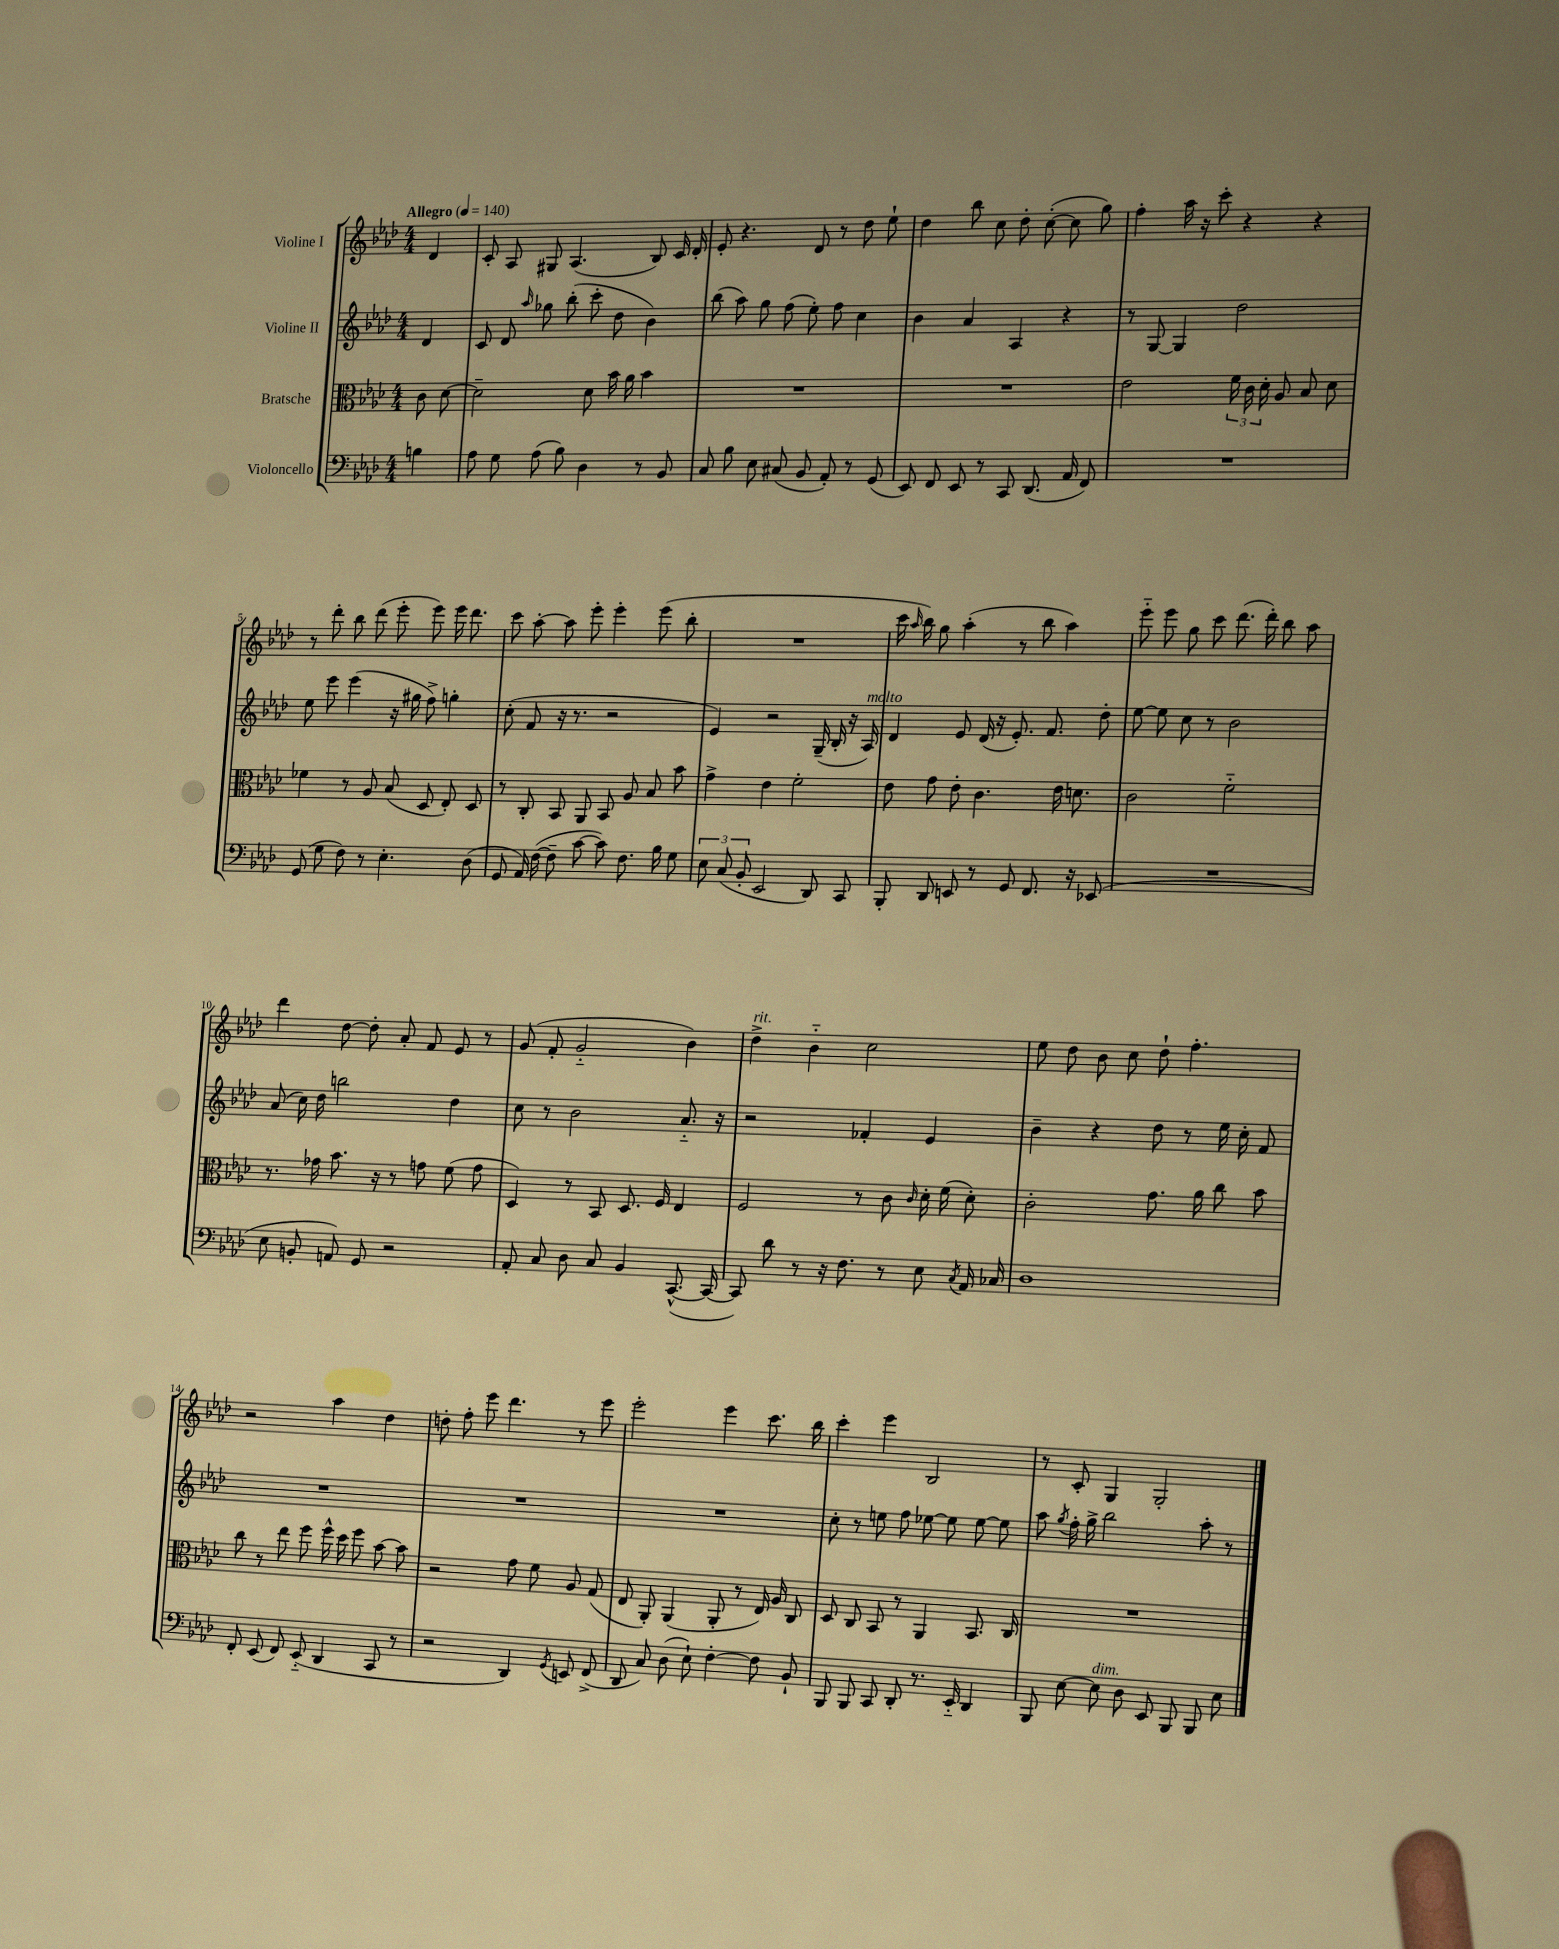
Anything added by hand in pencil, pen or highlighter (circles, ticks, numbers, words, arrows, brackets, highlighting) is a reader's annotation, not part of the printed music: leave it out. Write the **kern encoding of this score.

**kern	**kern	**kern	**kern
*part4	*part3	*part2	*part1
*staff4	*staff3	*staff2	*staff1
*I"Violoncello	*I"Bratsche	*I"Violine II	*I"Violine I
*clefF4	*clefC3	*clefG2	*clefG2
*k[b-e-a-d-]	*k[b-e-a-d-]	*k[b-e-a-d-]	*k[b-e-a-d-]
*M4/4	*M4/4	*M4/4	*M4/4
*MM140	*MM140	*MM140	*MM140
=	=	=	=
!	!	!	!LO:TX:a:B:t=Allegro
4Bn\	8c\	4d-/	4d-/
.	[8d-\	.	.
=1	=1	=1	=1
8A-\	2d-~\]	8c/	8c'/
8G\	.	8d-/	8A-/
.	.	16qqaa-/	.
(8A-\	.	8gg-X\	8G#X/
8B-\)	.	(8bb-'\	(4.A-/
4D-\	8d-\	8ccc'\	.
.	16b-\	8dd-\	.
.	16a-\	.	.
8r	4b-\	4b-\)	8B-/)
8BB-/	.	.	16c/
.	.	.	16d-'/
=2	=2	=2	=2
8C/	1r	(8bb-\	8e-'/
8B-\	.	8aa-\)	4.r
8E-\	.	8gg\	.
(8C#X/	.	(8ff\	.
8BB-/	.	8ee-'\)	8d-/
8AA-'/)	.	8ff\	8r
8r	.	4cc\	8dd-\
(8GG/	.	.	8ee-`\
=3	=3	=3	=3
8EE-/)	1r	4b-\	4dd-\
8FF/	.	.	.
8EE-/	.	4a-/	8bb-\
8r	.	.	8cc\
8CC/	.	4A-/	8dd-'\
(8.DD-/	.	.	([8cc'\
.	.	4r	8cc\]
16AA-/	.	.	.
8FF/)	.	.	8gg\)
=4	=4	=4	=4
1r	2e-\	8r	4ff'\
.	.	[8G/	.
.	.	4G/]	16aa-\
.	.	.	16r
.	.	.	8ccc'\
.	24f\	2dd-\	4r
.	24c\	.	.
.	24d-'\	.	.
.	8A-/	.	.
.	8B-/	.	4r
.	8d-\	.	.
!!LO:LB:g=z
=5	=5	=5	=5
(8GG/	4f-X\	8ee-\	8r
8G\	.	8eee-\	8ddd-'\
8F\)	8r	(4eee-\	8bb-\
8r	8A-/	.	(8ddd-\
4.E-'\	(8B-/	16r	8eee-'\
.	.	16gg#X\	.
.	8D-/	8ff^\)	8eee-\)
.	8E-'/)	4ggn'\	16eee-\
.	.	.	8.ddd-\
(8D-\	8D-/	.	.
=6	=6	=6	=6
8GG/	8r	(8cc'\	8ccc\
16AA-/)	8C'/	8f/	[8aa-'\
([16F\	.	.	.
8F~\]	8BB-/	16r	8aa-\]
.	.	8.r	.
[8c\	8AA-/	.	8eee-'\
8c\])	8BB-/	2r	4eee-'\
8.F\	8A-/	.	.
.	8B-/	.	(8eee-\
16B-\	.	.	.
8G\	8b-\	.	8bb-'\
=7	=7	=7	=7
12E-\	4g^\	4e-/)	1r
(12C/	.	.	.
12BB-'/	.	.	.
2EE-/	4e-\	2r	.
.	2f'\	.	.
8DD-/)	.	(16G~/	.
.	.	16B-'/	.
8CC/	.	16r	.
!	!	!LO:TX:a:i:t=molto	!
.	.	16A-/)	.
=8	=8	=8	=8
8BBB-'/	8e-\	4d-/	16ccc\
.	.	.	16qqaa-/
.	.	.	16bb-\)
8DD-/	8g\	.	8gg\
8EEn/	8e-'\	8e-/	(4aa-'\
8r	4.c\	(16d-/	.
.	.	16r	.
8GG/	.	8.e-'/)	8r
8.FF/	.	.	8bb-\
.	.	8.f/	.
.	16e-\	.	4aa-\)
16r	8.dn\	.	.
(8EE-X/	.	8dd-'\	.
=9	=9	=9	=9
1r	2c\	[8ee-\	8eee-\
.	.	8ee-\]	8eee-\
.	.	8cc\	8gg\
.	.	8r	8ccc\
.	2f\	2b-\	(8.ddd-\
.	.	.	16ddd-'\)
.	.	.	8bb-\
.	.	.	8aa-\
!!LO:LB:g=z
=10	=10	=10	=10
8E-\	8.r	(8a-/	4ddd-\
8BBn'/	.	16cc\)	.
.	16g-X\	16dd-\	.
8AAn/)	8.b-\	2bbn\	[8dd-\
8GG/	.	.	8dd-'\]
.	16r	.	.
2r	8r	.	8a-'/
.	8gn\	.	8f/
.	(8f\	4dd-\	8e-/
.	8g\	.	8r
=11	=11	=11	=11
8AA-'/	4D-/)	8cc\	(8g/
8C/	.	8r	8f'/
8D-\	8r	2b-\	2g/
8C/	8BB-/	.	.
4BB-/	8.D-/	.	.
.	16F/	.	.
([8.CC^^/	4E-/	8.a-/	4b-\)
16CC/_	.	16r	.
=12	=12	=12	=12
!	!	!	!LO:TX:a:i:t=rit.
8CC/])	2F/	2r	4dd-^\
8d-\	.	.	.
8r	.	.	4b-\
16r	.	.	.
8.F\	.	.	.
.	8r	4f-X'/	2cc\
8r	8c\	.	.
.	16qqc/	.	.
8E-\	16d-'\	4e-/	.
.	(16f\	.	.
8qC/	.	.	.
16AA-/	8d-'\)	.	.
16C-X/	.	.	.
=13	=13	=13	=13
1D-	2c'\	4b-~\	8ee-\
.	.	.	8dd-\
.	.	4r	8b-\
.	.	.	8cc\
.	8.g\	8dd-\	8dd-`\
.	.	8r	4.ff'\
.	16a-\	.	.
.	8cc\	16ee-\	.
.	.	16cc'\	.
.	8b-\	8f/	.
!!LO:LB:g=z
=14	=14	=14	=14
8FF'/	8cc\	1r	2r
(8EE-/	8r	.	.
8FF/)	8ee-\	.	.
(8EE-/	8ff\	.	.
4DD-/	16ff^^\	.	4aa-\
.	16dd-\	.	.
.	8ff\	.	.
8CC/	[8b-\	.	4dd-\
8r	8b-\]	.	.
=15	=15	=15	=15
2r	2r	1r	8ddn'\
.	.	.	8ff'\
.	.	.	8eee-\
.	.	.	4.ddd-\
4DD-/)	8g\	.	.
.	8f\	.	.
8qGG/	.	.	.
8EEn/	8A-/	.	8r
(8FF^/	(8G/	.	8eee-\
=16	=16	=16	=16
8DD-/	8E-/	1r	2eee-'\
8C/)	8AA-'/)	.	.
(8D-\	(4AA-/	.	.
8E-`\)	.	.	.
[4F'\	8AA-'/	.	4eee-\
.	8r	.	.
8F\]	16E-/)	.	8.ccc\
.	16A-/	.	.
8BB-`/	8C/	.	.
.	.	.	16bb-\
=17	=17	=17	=17
8BBB-/	8D-/	8cc'\	4ccc'\
8BBB-/	8C/	8r	.
8CC/	8BB-/	8een\	4eee-\
8DD-'/	8r	8ff\	.
8.r	4AA-/	[8ee-X\	2B-/
.	.	8ee-\]	.
16EE-/	.	.	.
4DD-/	8.BB-/	[8ee-\	.
.	.	8ee-\]	.
.	16C/	.	.
=18	=18	=18	=18
8BBB-/	1r	8aa-\	8r
.	.	8qgg/	.
[8E-\	.	16ff'\	8c'/
.	.	16gg^\	.
!LO:TX:a:i:t=dim.	!	!	!
8E-\]	.	2bb-\	4G/
8D-\	.	.	.
8EE-/	.	.	2G'/
8BBB-/	.	.	.
8BBB-/	.	8aa-'\	.
8E-\	.	8r	.
==	==	==	==
*-	*-	*-	*-
